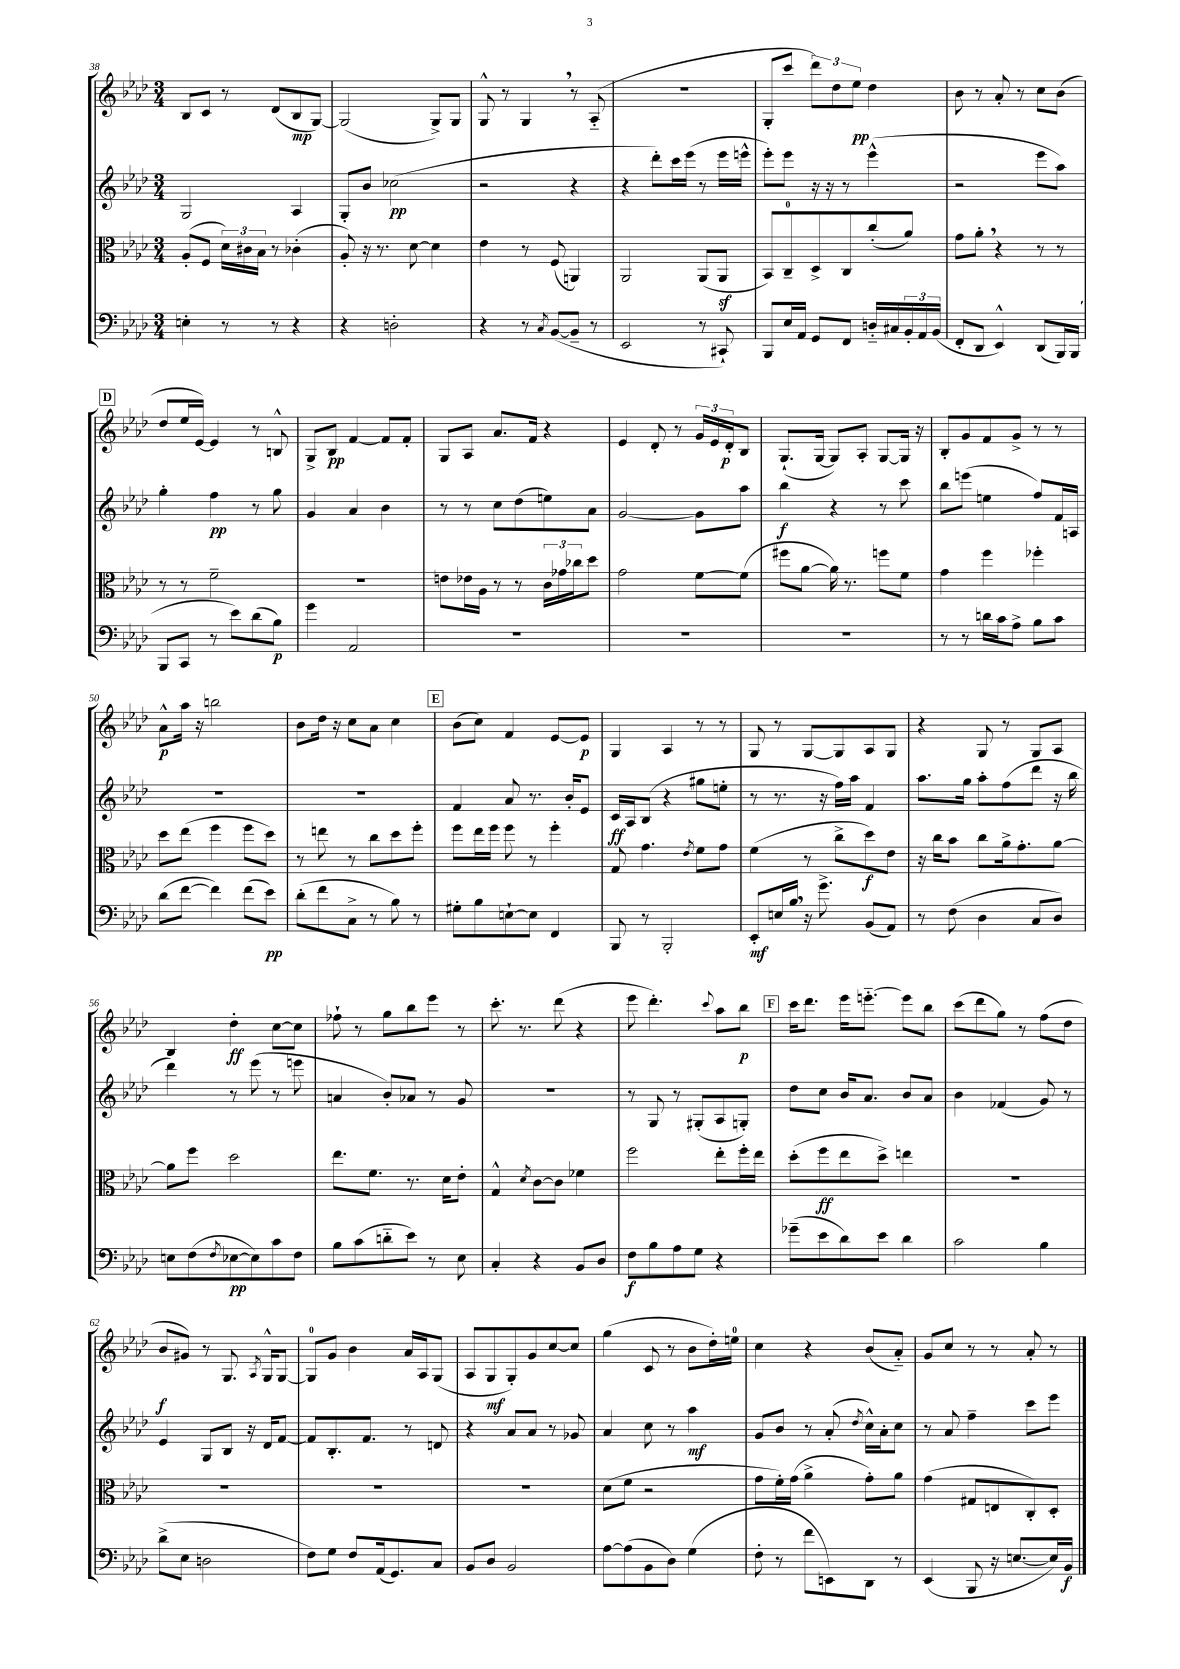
<<
\new StaffGroup <<
\new Staff = "s0" {
    \clef treble \key aes \major \numericTimeSignature \time 3/4
    bes8 c'8 r8 des'8( bes8\mp g8~) |
    g2( g8->) g8 |
    g8-^ r8 g4 \breathe r8 aes8-_( |
    R2. |
    g8-. c'''8 \tuplet 3/2 { des'''8) des''8 ees''8\pp } des''4 |
    bes'8 r8 aes'8-. r8 c''8 bes'8( |
    \mark \markup { \box "D" } des''8 ees''16 ees'16~) ees'4 r8 b8-^ |
    g8-> bes8\pp f'4~ f'8 f'8-. |
    g8 aes8 aes'8. f'16 r4 |
    ees'4 des'8-. r8 \tuplet 3/2 { g'16 ees'16 des'16-.\p } bes8 |
    g8.-!( g16~ g8) aes8-. g8~ g16 r16 |
    bes8-. g'8 f'8 g'8-> r8 r8 |
    aes'8-^\p aes''16 r16 b''2 |
    bes'8 des''16 r16 c''8 aes'8 c''4 |
    \mark \markup { \box "E" } bes'8( c''8) f'4 ees'8~ ees'8\p |
    g4 aes4 r8 r8 |
    g8 r8 g8~ g8 aes8 g8 |
    r4 g8 r8 g8 aes8 |
    bes4 des''4-.\ff c''8~ c''8 |
    fes''8-! r8 g''8 bes''8 ees'''8 r8 |
    c'''8.-. r8. des'''8( r4 |
    ees'''8 des'''4.-.) \appoggiatura { c'''8 } aes''8 bes''8\p |
    \mark \markup { \box "F" } c'''16 des'''8. ees'''16 e'''8.~-_ e'''8 bes''8 |
    c'''8( des'''8 g''8) r8 f''8( des''8 |
    bes'8\f gis'8) r8 g8. \acciaccatura { aes8 } g16-^ g8~ |
    g8-0 g'8 bes'4 aes'16 aes16 g8( |
    aes8 g8\mf g8-.) g'8 c''8~ c''8 |
    g''4( c'8 r8 bes'8 des''16-.) e''16-0 |
    c''4 r4 bes'8( aes'8-_) |
    g'8 c''8 r8 r8 aes'8-. r8 \bar "|." |
}
\new Staff = "s1" {
    \clef treble \key aes \major \numericTimeSignature \time 3/4
    g2 aes4 |
    g8-. bes'8 ces''2\pp( |
    r2 r4 |
    r4 des'''8-.) c'''16 ees'''16( r8 ees'''16 e'''16-^ |
    ees'''8-.) ees'''8 r16 r16 r8 ees'''4-^( |
    r2 ees'''8 aes''8) |
    \mark \markup { \box "D" } g''4-. f''4\pp r8 g''8 |
    g'4 aes'4 bes'4 |
    r8 r8 c''8 des''8( e''8) aes'8 |
    g'2~ g'8 aes''8 |
    bes''4\f r4 r8 c'''8 |
    bes''8 e'''8( e''4 f''8) f'16 a16 |
    R2. |
    R2. |
    \mark \markup { \box "E" } f'4 aes'8 r8. bes'16-. ees'8 |
    c'16\ff aes16 bes8( r4 gis''8 e''8-. |
    r8 r8. r16 f''16) aes''16 f'4 |
    aes''8. g''16 aes''8-. f''8( des'''8 r16 bes''16 |
    des'''4) r8 ees'''8( r8 e'''8 |
    a'4 bes'8-.) aes'8 r8 g'8 |
    R2. |
    r8 g8 r8 gis8-.( aes8 g8-.) |
    \mark \markup { \box "F" } des''8 c''8 bes'16 aes'8. bes'8 aes'8 |
    bes'4 fes'4( g'8) r8 |
    ees'4 g8 bes8 r16 des'16 f'8~ |
    f'8 bes8.-. f'8. r8 d'8 |
    r4 aes'8 aes'8 r8 ges'8 |
    aes'4 c''8 r8 aes''4\mf |
    g'8 bes'8 r8 aes'8-.( \acciaccatura { des''8 } c''16-^) aes'16-. c''8 |
    r8 aes'8 f''4-- c'''8 ees'''8 \bar "|." |
}
\new Staff = "s2" {
    \clef alto \key aes \major \numericTimeSignature \time 3/4
    aes8-.( f8 \tuplet 3/2 { des'16) cis'16 bes16 } r8 ces'4-.( |
    aes8-.) r16 r8. des'8~ des'4 |
    ees'4 r8 f8( a,4) |
    aes,2 aes,8( aes,8\sf |
    bes,8) c8-0-- des8-> c8 c''8-.( aes'8) |
    g'8 aes'8-. \breathe r4 r8 r8 |
    \mark \markup { \box "D" } r8 r8 f'2-- |
    R2. |
    e'8 ees'16 aes16 r8 r8 \tuplet 3/2 { c'16 ges'16 ces''16 } des''8 |
    g'2 f'8~ f'8( |
    fis''8 aes'8~ aes'16) r8. f''8 f'8 |
    g'4 f''4 fes''4-. |
    des''8 ees''8( f''4 f''8 des''8) |
    r8 e''8 r8 c''8 des''8 f''8-. |
    \mark \markup { \box "E" } f''8 ees''16 f''16 f''8 r8 f''4-. |
    g8 g'4. \acciaccatura { ees'8 } f'8 g'8 |
    f'4( r8 c''8-> des''8\f) ees'8 |
    r16 c''16 bes'8 c''8 aes'16-> g'8.-. aes'8~ |
    aes'8 f''8 des''2 |
    ees''8. f'8. r8. des'16 ees'8-. |
    g4-^ \acciaccatura { des'8 } c'8~ c'8 fes'4 |
    f''2 ees''8-. f''16-. ees''16 |
    \mark \markup { \box "F" } des''8-.( f''8\ff ees''8 des''8->) e''4 |
    R2. |
    R2. |
    R2. |
    R2. |
    des'8( f'8 r2 |
    g'8 f'16-.) g'16( aes'4-> g'8-.) aes'8 |
    g'4( gis8 e8 c8-.) des8-. \bar "|." |
}
\new Staff = "s3" {
    \clef bass \key aes \major \numericTimeSignature \time 3/4
    e4-. r8 r8 r4 |
    r4 d2-. |
    r4 r8 \acciaccatura { c8 } bes,8~( bes,8-- r8 |
    ees,2 r8 cis,8-!) |
    bes,,8 ees16 aes,16 g,8 f,8 d16-_ cis16 \tuplet 3/2 { bes,16-. aes,16 bes,16( } |
    f,8-. des,8 ees,4-^) des,8( bes,,16) bes,,16( |
    \mark \markup { \box "D" } bes,,8 c,8 r8 ees'8) des'8( bes8\p) |
    g'4 aes,2 |
    R2. |
    R2. |
    R2. |
    r8 r8 d'16 c'16 aes8-> bes8 c'8 |
    des'8( f'8~ f'4) f'8( ees'8\pp) |
    des'8-.( f'8 c8-> r8 bes8) r8 |
    \mark \markup { \box "E" } gis8-. bes8 e8~-! e8 f,4 |
    bes,,8 r8 bes,,2-. |
    ees,8-.\mf e16 bes16 \breathe r16 g'8.-> bes,8( aes,8) |
    r8 f8( des4 c8 des8) |
    e8 f8( \acciaccatura { f8 } ees8~\pp ees8) c'8 f8 |
    bes8 c'8( d'8-_ ees'8) r8 ees8 |
    c4-. r4 bes,8 des8 |
    f8\f bes8 aes8 g8 r4 |
    \mark \markup { \box "F" } ges'8--( ees'8 des'8) ees'8 des'4 |
    c'2 bes4 |
    des'8->( ees8 d2 |
    f8) g8 f8 aes,16( g,8.) c8 |
    bes,8 des8 bes,2 |
    aes8~ aes8( bes,8 des8) g4( |
    f8-. r8 f'8 e,8) des,8 r8 |
    ees,4( bes,,8 r16 e8.~ e16) bes,16\f \bar "|." |
}
>>
>>
\layout { \context { \Score currentBarNumber = #38 } }
